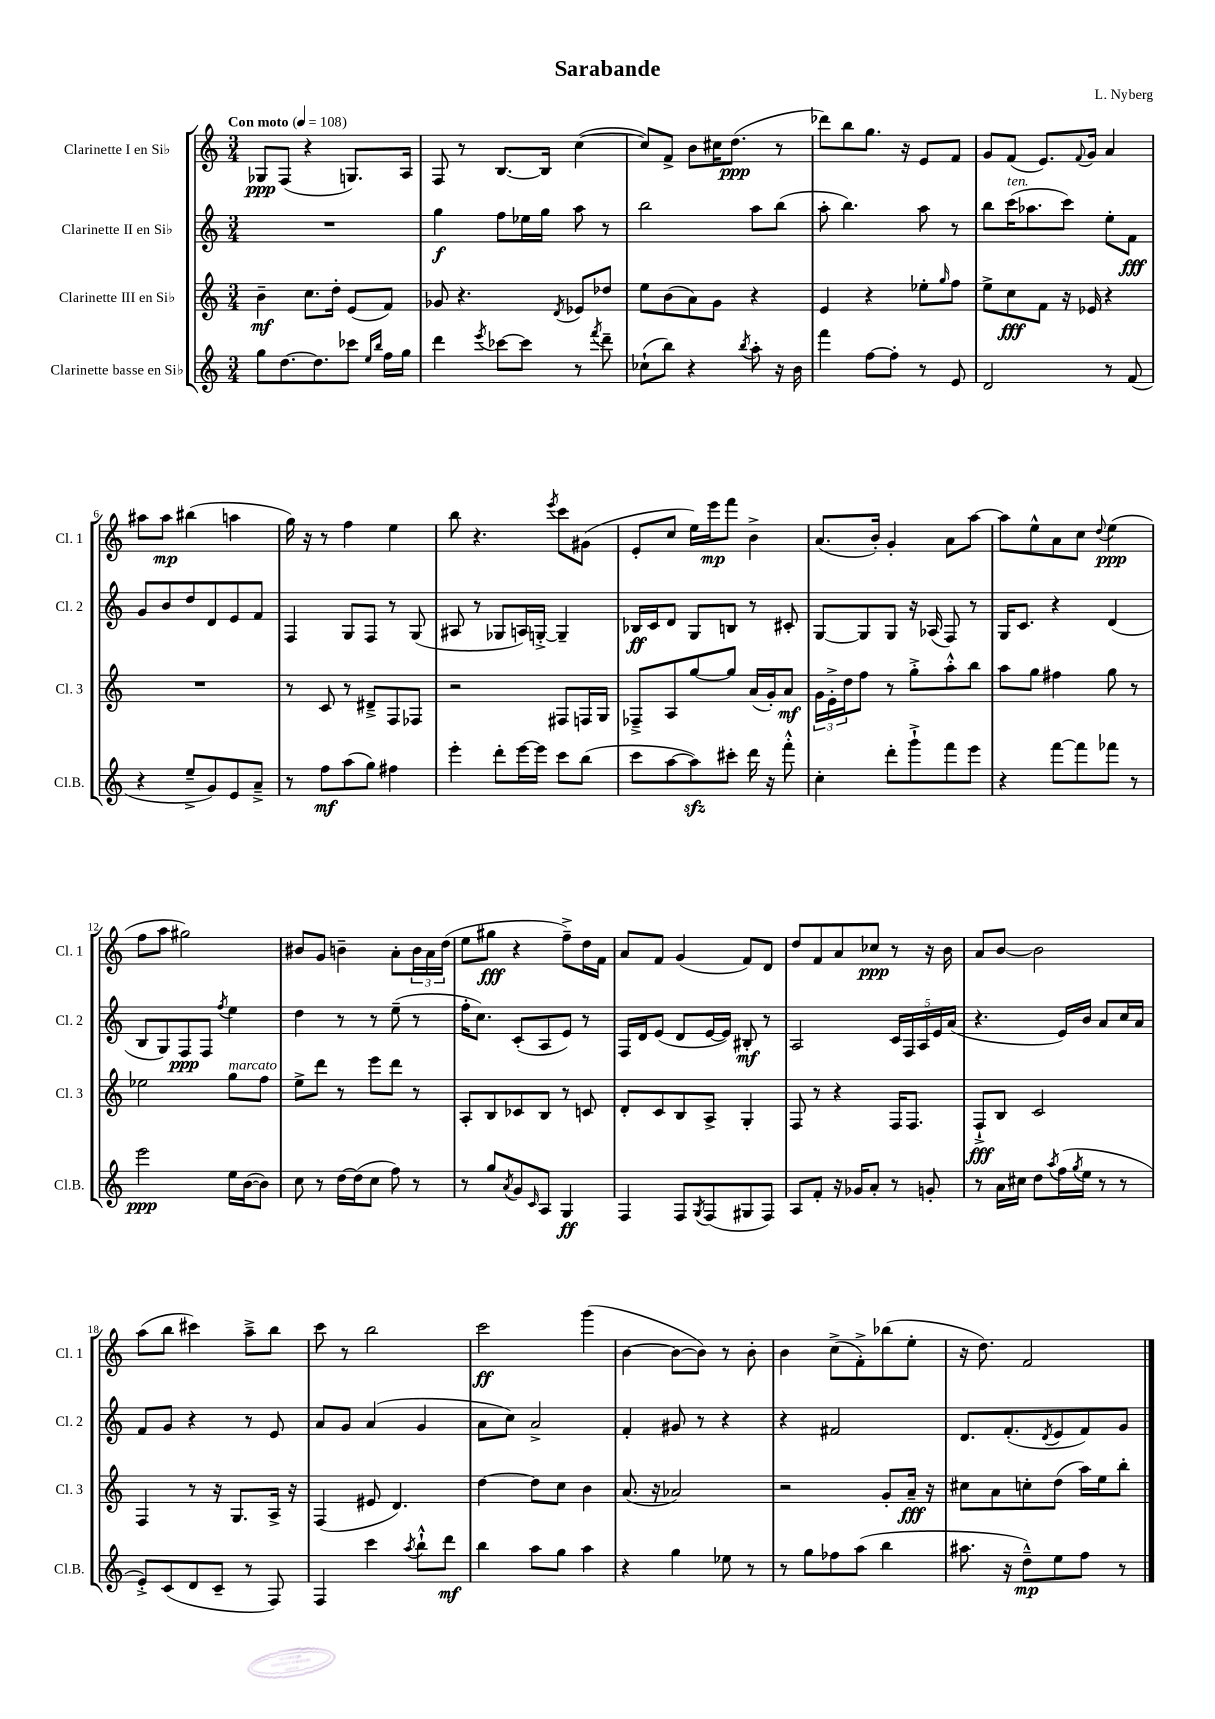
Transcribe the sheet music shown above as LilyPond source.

\header { title = "Sarabande" composer = "L. Nyberg" }
<<
\new StaffGroup <<
\new Staff = "s0" \with { instrumentName = "Clarinette I en Sib" shortInstrumentName = "Cl. 1" } {
    \clef treble \key c \major \numericTimeSignature \time 3/4 \tempo "Con moto" 4 = 108
    ges8\ppp f8( r4 g8.) a16 |
    f8 r8 b8.~ b16 c''4~( |
    c''8) f'8-> b'8 cis''16 d''8.\ppp( r8 |
    des'''8) b''8 g''8. r16 e'8 f'8 |
    g'8 f'8( e'8.) \appoggiatura { f'8 } g'16 a'4 |
    ais''8 ais''8\mp bis''4( a''4 |
    g''16) r16 r8 f''4 e''4 |
    b''8 r4. \acciaccatura { e'''8 } c'''8 gis'8( |
    e'8-. c''8 e''16) e'''16\mp f'''8 b'4-> |
    a'8.( b'16-.) g'4-. a'8 a''8~ |
    a''8 e''8-^ a'8 c''8 \appoggiatura { d''8 } e''4\ppp( |
    f''8 a''8 gis''2) |
    bis'8 g'8 b'4-- a'8-. \tuplet 3/2 { b'16 a'16 d''16( } |
    e''8 gis''8\fff r4 f''8--->) d''16 f'16 |
    a'8 f'8 g'4( f'8) d'8 |
    d''8 f'8 a'8 ces''8\ppp r8 r16 b'16 |
    a'8 b'8~ b'2 |
    a''8( b''8 cis'''4) a''8---> b''8 |
    c'''8 r8 b''2 |
    c'''2\ff g'''4( |
    b'4~ b'8~ b'8) r8 b'8-. |
    b'4 c''8->( f'8-.->) bes''8( e''8-. |
    r16 d''8.) f'2 \bar "|." |
}
\new Staff = "s1" \with { instrumentName = "Clarinette II en Sib" shortInstrumentName = "Cl. 2" } {
    \clef treble \key c \major \numericTimeSignature \time 3/4
    R2. |
    g''4\f f''8 ees''16 g''16 a''8 r8 |
    b''2 a''8 b''8( |
    a''8-. b''4.) a''8 r8 |
    b''8 c'''16^\markup { \italic "ten." }( aes''8. c'''8) e''8-. f'8\fff |
    g'8 b'8 d''8 d'8 e'8 f'8 |
    f4 g8 f8 r8 g8( |
    ais8 r8 ges8 a16) g16~-.-> g4-- |
    bes16\ff c'16 d'8 g8 b8 r8 cis'8-. |
    g8~ g8 g8 r16 aes16( f8) r8 |
    g16 c'8. r4 d'4( |
    b8 g8) f8\ppp f8 \acciaccatura { f''8 } e''4 |
    d''4 r8 r8 e''8--( r8 |
    f''16-. c''8.) c'8-.( a8 e'8) r8 |
    f16 d'16 e'8( d'8 e'16~ e'16) bis8-.\mf r8 |
    a2 \tuplet 5/4 { c'16 f16 a16 e'16 a'16( } |
    r4. e'16) b'16 a'8 c''16 a'16 |
    f'8 g'8 r4 r8 e'8 |
    a'8 g'8 a'4( g'4 |
    a'8 c''8) a'2-> |
    f'4-. gis'8 r8 r4 |
    r4 fis'2 |
    d'8. f'8.-.( \acciaccatura { d'8 } e'8 f'8) g'8 \bar "|." |
}
\new Staff = "s2" \with { instrumentName = "Clarinette III en Sib" shortInstrumentName = "Cl. 3" } {
    \clef treble \key c \major \numericTimeSignature \time 3/4
    b'4--\mf c''8. d''16-. e'8( f'8) |
    ges'8 r4. \acciaccatura { d'8 } ees'8 des''8 |
    e''8 b'8( a'8) g'8 r4 |
    e'4 r4 ees''8-. \grace { g''16 } f''8 |
    e''8-> c''8\fff f'8 r16 ees'16 r4 |
    R2. |
    r8 c'8 r8 dis'8---> f8 fes8 |
    r2 fis8 f16 g16 |
    fes8---> a8 g''8~ g''8 a'16( g'16-.) a'8\mf |
    \tuplet 3/2 { g'16 e'16-.-> d''16 } f''8 r8 g''8-.-> a''8-.-^ b''8 |
    a''8 g''8 fis''4 g''8 r8 |
    ees''2 g''8^\markup { \italic "marcato" } f''8 |
    e''8-> d'''8 r8 e'''8 d'''8 r8 |
    a8-. b8 ces'8 b8 r8 c'8 |
    d'8-. c'8 b8 a8-> g4-. |
    f8 r8 r4 f16 f8. |
    f8-!->\fff b8 c'2 |
    f4 r8 r16 g8. a16-> r16 |
    f4( eis'8 d'4.) |
    d''4~ d''8 c''8 b'4 |
    a'8.( r16 aes'2) |
    r2 g'8-. a'16--\fff r16 |
    cis''8 a'8 c''8-. d''8( a''16) e''16 b''8-. \bar "|." |
}
\new Staff = "s3" \with { instrumentName = "Clarinette basse en Sib" shortInstrumentName = "Cl.B." } {
    \clef treble \key c \major \numericTimeSignature \time 3/4
    g''8 d''8.~ d''8. ces'''8 \grace { e''16 b''16 } f''16 g''16 |
    d'''4 \acciaccatura { e'''8 } ces'''8~ ces'''8 r8 \acciaccatura { f'''8 } d'''8-- |
    ces''8-!( b''8) r4 \acciaccatura { b''8 } a''8-. r16 b'16 |
    f'''4 f''8~ f''8-. r8 e'8 |
    d'2 r8 f'8( |
    r4 e''8---> g'8) e'8 a'8---> |
    r8 f''8\mf a''8( g''8) fis''4 |
    e'''4-. d'''8-. e'''16~ e'''16 c'''8 b''8( |
    c'''8 a''8~ a''8\sfz) cis'''8-. d'''16 r16 f'''8-.-^ |
    c''4-. d'''8-. g'''8-!-> f'''8 e'''8 |
    r4 f'''8~ f'''8 fes'''8 r8 |
    e'''2\ppp e''16 b'16~( b'8) |
    c''8 r8 d''16~ d''16( c''8 f''8) r8 |
    r8 g''8 \acciaccatura { a'8 } g'8 \grace { c'16 } a8 g4\ff |
    f4 f8 \acciaccatura { g8 } f8( gis8 f8) |
    a8 f'8-. r16 ges'16 a'8-. r8 g'8-. |
    r8 a'16 cis''16 d''8 \acciaccatura { a''8 } f''16( \acciaccatura { g''8 } e''16 r8 r8 |
    e'8-.->) c'8( d'8 c'8-- r8 f8) |
    f4 c'''4 \acciaccatura { a''8 } b''8-!-^ d'''8\mf |
    b''4 a''8 g''8 a''4 |
    r4 g''4 ees''8 r8 |
    r8 g''8 fes''8 a''8( b''4 |
    ais''8. r16 d''8---^\mp) e''8 f''8 r8 \bar "|." |
}
>>
>>
